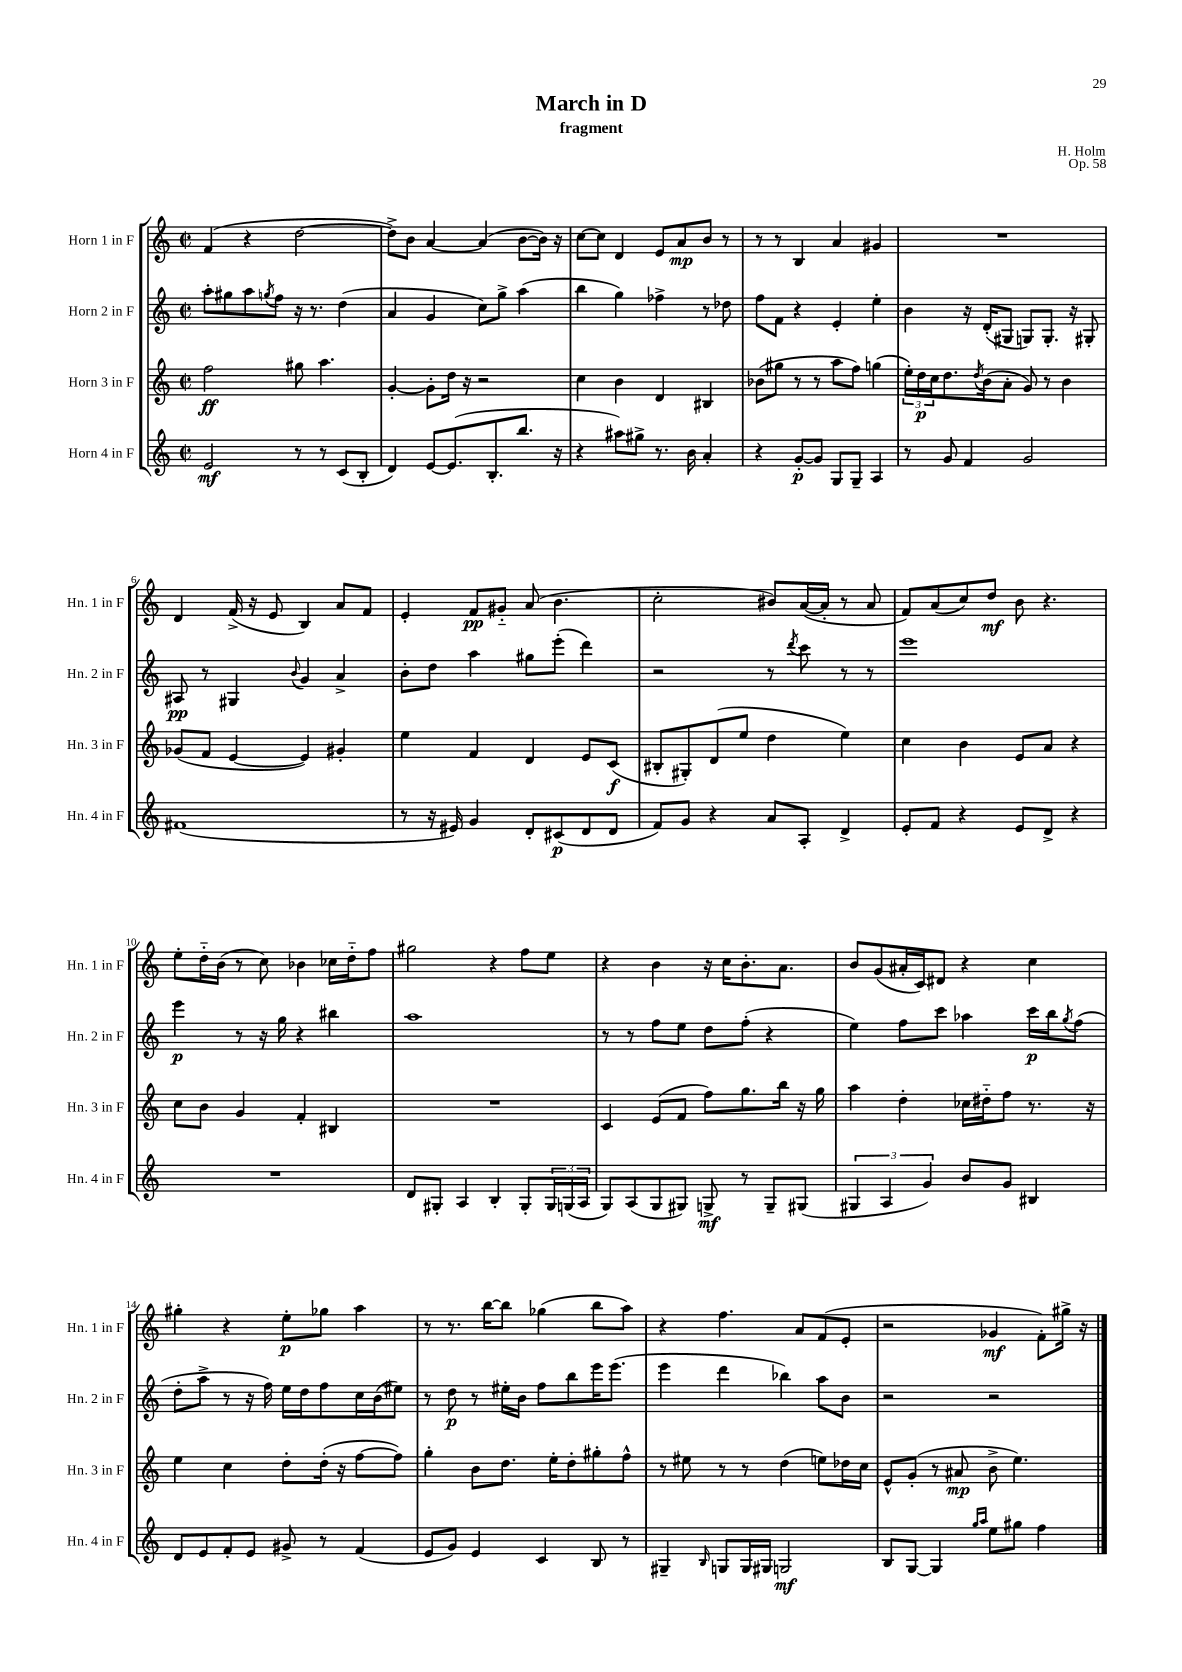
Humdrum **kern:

**kern	**dynam	**kern	**dynam	**kern	**dynam	**kern	**dynam
*part4	*part4	*part3	*part3	*part2	*part2	*part1	*part1
*staff4	*staff4	*staff3	*staff3	*staff2	*staff2	*staff1	*staff1
*I"Horn 4 in F	*	*I"Horn 3 in F	*	*I"Horn 2 in F	*	*I"Horn 1 in F	*
*I'Hn. 4 in F	*	*I'Hn. 3 in F	*	*I'Hn. 2 in F	*	*I'Hn. 1 in F	*
*clefG2	*	*clefG2	*	*clefG2	*	*clefG2	*
*k[]	*	*k[]	*	*k[]	*	*k[]	*
*M2/2	*	*M2/2	*	*M2/2	*	*M2/2	*
*met(c|)	*	*met(c|)	*	*met(c|)	*	*met(c|)	*
=1	=1	=1	=1	=1	=1	=1	=1
2e/	mf	2ff\	ff	8aa'\L	.	(4f/	.
.	.	.	.	8gg#X\	.	.	.
.	.	.	.	8aa\	.	4r	.
.	.	.	.	8qggn/	.	.	.
.	.	.	.	8ff\J	.	.	.
8r	.	8gg#X\	.	16r	.	[2dd\	.
.	.	.	.	8.r	.	.	.
8r	.	4.aa\	.	.	.	.	.
(8c/L	.	.	.	(4dd\	.	.	.
8B'/J	.	.	.	.	.	.	.
=2	=2	=2	=2	=2	=2	=2	=2
4d/)	.	[4g'/	.	4a/	.	8dd^\L])	.
.	.	.	.	.	.	8b\J	.
[8e/L	.	8g'\L]	.	4g/	.	[4a/	.
(8.e/]	.	16dd\Jk	.	.	.	.	.
.	.	16r	.	.	.	.	.
.	.	2r	.	8cc\L)	.	(4a/]	.
8.B'/	.	.	.	.	.	.	.
.	.	.	.	8gg^\J	.	.	.
8.bb/J	.	.	.	(4aa\	.	[8b\L	.
.	.	.	.	.	.	16b\Jk])	.
16r	.	.	.	.	.	16r	.
=3	=3	=3	=3	=3	=3	=3	=3
4r	.	4cc\	.	4bb\	.	[8cc\L	.
.	.	.	.	.	.	8cc\J]	.
8aa#X\L)	.	4b\	.	4gg\)	.	4d/	.
8gg#X^\J	.	.	.	.	.	.	.
8.r	.	4d/	.	4ff-X^\	.	8e/L	.
.	.	.	.	.	.	8a/	mp
16b\	.	.	.	.	.	.	.
4a'/	.	4B#X/	.	8r	.	8b/J	.
.	.	.	.	8dd-X\	.	8r	.
=4	=4	=4	=4	=4	=4	=4	=4
4r	.	(8b-X\L	.	8ff\L	.	8r	.
.	.	8gg#X\J	.	8f\J	.	8r	.
[8g'/L	p	8r	.	4r	.	4B/	.
8g/J]	.	8r	.	.	.	.	.
8G/L	.	8aa\L	.	4e'/	.	4a/	.
8G~/J	.	8ff\J)	.	.	.	.	.
4A/	.	(4ggn\	.	4ee'\	.	4g#X/	.
=5	=5	=5	=5	=5	=5	=5	=5
8r	.	24ee'\LL)	.	4b\	.	1r	.
.	.	24dd\	p	.	.	.	.
.	.	24cc\J	.	.	.	.	.
8g/	.	8.dd\	.	.	.	.	.
4f/	.	.	.	16r	.	.	.
.	.	8qdd/	.	.	.	.	.
.	.	(16b\k	.	(16d'/KL	.	.	.
.	.	8a'\J	.	8G#X/J	.	.	.
2g/	.	8g/)	.	8Gn/L)	.	.	.
.	.	8r	.	8.G'/J	.	.	.
.	.	4b\	.	.	.	.	.
.	.	.	.	16r	.	.	.
.	.	.	.	8G#X'/	.	.	.
!!LO:LB:g=z
=6	=6	=6	=6	=6	=6	=6	=6
(1f#X	.	(8g-X/L	.	8A#X/	pp	4d/	.
.	.	8f/J	.	8r	.	.	.
.	.	[4e/	.	4G#X/	.	(16f^/	.
.	.	.	.	.	.	16r	.
.	.	.	.	.	.	8e/	.
.	.	.	.	8qqb/	.	.	.
.	.	4e/])	.	4g/	.	4B/)	.
.	.	4g#X'/	.	4a^/	.	8a/L	.
.	.	.	.	.	.	8f/J	.
=7	=7	=7	=7	=7	=7	=7	=7
8r	.	4ee\	.	8b'\L	.	4e'/	.
16r	.	.	.	8dd\J	.	.	.
16e#X/)	.	.	.	.	.	.	.
4g/	.	4f/	.	4aa\	.	8f/L	pp
.	.	.	.	.	.	8g#X/J	.
8d'/L	.	4d/	.	8gg#X\L	.	(8a/	.
(8c#X/	p	.	.	(8eee'\J	.	4.b\	.
8d/	.	8e/L	.	4ddd\)	.	.	.
8d/J	.	(8c/J	f	.	.	.	.
=8	=8	=8	=8	=8	=8	=8	=8
8f/L)	.	8B#X'/L	.	2r	.	2cc'\	.
8g/J	.	8G#X'/)	.	.	.	.	.
4r	.	(8d/	.	.	.	.	.
.	.	8ee/J	.	.	.	.	.
8a/L	.	4dd\	.	8r	.	8b#X/L)	.
.	.	.	.	8qddd/	.	.	.
8A'/J	.	.	.	8ccc\	.	([16a/L	.
.	.	.	.	.	.	16a'/JJ]	.
4d^/	.	4ee\)	.	8r	.	8r	.
.	.	.	.	8r	.	8a/	.
=9	=9	=9	=9	=9	=9	=9	=9
8e'/L	.	4cc\	.	1eee	.	8f/L)	.
8f/J	.	.	.	.	.	(8a/	.
4r	.	4b\	.	.	.	8cc/)	.
.	.	.	.	.	.	8dd/J	mf
8e/L	.	8e/L	.	.	.	8b\	.
8d^/J	.	8a/J	.	.	.	4.r	.
4r	.	4r	.	.	.	.	.
!!LO:LB:g=z
=10	=10	=10	=10	=10	=10	=10	=10
1r	.	8cc\L	.	4eee\	p	8ee'\L	.
.	.	8b\J	.	.	.	16dd\L	.
.	.	.	.	.	.	(16b\JJ	.
.	.	4g/	.	8r	.	8r	.
.	.	.	.	16r	.	8cc\)	.
.	.	.	.	16gg\	.	.	.
.	.	4f'/	.	4r	.	4b-X\	.
.	.	4B#X/	.	4bb#X\	.	16cc-X\LL	.
.	.	.	.	.	.	16dd\J	.
.	.	.	.	.	.	8ff\J	.
=11	=11	=11	=11	=11	=11	=11	=11
8d/L	.	1r	.	1aa	.	2gg#X\	.
8G#X'/J	.	.	.	.	.	.	.
4A/	.	.	.	.	.	.	.
4B'/	.	.	.	.	.	4r	.
8G#'/L	.	.	.	.	.	8ff\L	.
24G#/L	.	.	.	.	.	8ee\J	.
(24Gn/	.	.	.	.	.	.	.
24A/JJ	.	.	.	.	.	.	.
=12	=12	=12	=12	=12	=12	=12	=12
8G/L)	.	4c/	.	8r	.	4r	.
(8A/	.	.	.	8r	.	.	.
8G/	.	(8e/L	.	8ff\L	.	4b\	.
8G#X/J)	.	8f/J	.	8ee\J	.	.	.
8Gn^/	mf	8ff\L)	.	8dd\L	.	16r	.
.	.	.	.	.	.	16cc\KL	.
8r	.	8.gg\	.	(8ff'\J	.	8.b'\	.
8G~/L	.	.	.	4r	.	.	.
.	.	16bb\Jk	.	.	.	8.a\J	.
(8G#X/J	.	16r	.	.	.	.	.
.	.	16gg\	.	.	.	.	.
=13	=13	=13	=13	=13	=13	=13	=13
6G#X/	.	4aa\	.	4ee\)	.	8b/L	.
.	.	.	.	.	.	(8g/	.
6A/	.	.	.	.	.	.	.
.	.	4dd'\	.	8ff\L	.	16a#X'/L	.
.	.	.	.	.	.	16c/J)	.
6g/)	.	.	.	.	.	.	.
.	.	.	.	8ccc\J	.	8d#X/J	.
8b/L	.	16cc-X\LL	.	4aa-X\	.	4r	.
.	.	16dd#X\J	.	.	.	.	.
8g/J	.	8ff\J	.	.	.	.	.
4B#X/	.	8.r	.	16ccc\LL	p	4cc\	.
.	.	.	.	16bb\J	.	.	.
.	.	.	.	8qgg/	.	.	.
.	.	.	.	(8ff\J	.	.	.
.	.	16r	.	.	.	.	.
!!LO:LB:g=z
=14	=14	=14	=14	=14	=14	=14	=14
8d/L	.	4ee\	.	8dd'\L	.	4gg#X'\	.
8e/	.	.	.	8aa^\J	.	.	.
8f'/	.	4cc\	.	8r	.	4r	.
8e/J	.	.	.	16r	.	.	.
.	.	.	.	16ff\)	.	.	.
8g#X^/	.	8dd'\L	.	16ee\LL	.	8ee'\L	p
.	.	.	.	16dd\J	.	.	.
8r	.	(16dd'\Jk	.	8ff\	.	8gg-X\J	.
.	.	16r	.	.	.	.	.
(4f/	.	[8ff\L	.	16cc\L	.	4aa\	.
.	.	.	.	(16b\J	.	.	.
.	.	8ff\J])	.	8ee#X\J)	.	.	.
=15	=15	=15	=15	=15	=15	=15	=15
8e/L	.	4gg'\	.	8r	.	8r	.
8g/J)	.	.	.	8dd\	p	8.r	.
4e/	.	8b\L	.	8r	.	.	.
.	.	.	.	.	.	[16bb\KL	.
.	.	8.dd\J	.	16ee#X'\LL	.	8bb\J]	.
.	.	.	.	16b\JJ	.	.	.
4c/	.	.	.	8ff\L	.	(4gg-X\	.
.	.	16ee'\KL	.	.	.	.	.
.	.	8dd'\	.	8bb\	.	.	.
8B/	.	8gg#X'\	.	16eee\K	.	8bb\L	.
.	.	.	.	(8.eee\J	.	.	.
8r	.	8ff^^\J	.	.	.	8aa\J)	.
=16	=16	=16	=16	=16	=16	=16	=16
4G#X~/	.	8r	.	4eee\	.	4r	.
.	.	8ee#X\	.	.	.	.	.
16qqB/	.	.	.	.	.	.	.
8Gn/L	.	8r	.	4ddd\	.	4.ff\	.
16G/L	.	8r	.	.	.	.	.
16G#X/JJ	.	.	.	.	.	.	.
2Gn/	mf	(4dd\	.	4bb-X\)	.	.	.
.	.	.	.	.	.	8a/L	.
.	.	8een\L)	.	8aa\L	.	(8f/	.
.	.	16dd-X\L	.	8b\J	.	8e'/J	.
.	.	16cc\JJ	.	.	.	.	.
=17	=17	=17	=17	=17	=17	=17	=17
8B/L	.	8e^^/L	.	2r	.	2r	.
[8G/J	.	(8g'/J	.	.	.	.	.
4G/]	.	8r	.	.	.	.	.
.	.	8a#X/	mp	.	.	.	.
16qqgg/LL	.	.	.	.	.	.	.
16qqaa/JJ	.	.	.	.	.	.	.
8ee\L	.	8b^\	.	2r	.	4g-X/	mf
8gg#X\J	.	4.ee\)	.	.	.	.	.
4ff\	.	.	.	.	.	8f'\L)	.
.	.	.	.	.	.	16gg#X^\Jk	.
.	.	.	.	.	.	16r	.
==	==	==	==	==	==	==	==
*-	*-	*-	*-	*-	*-	*-	*-
